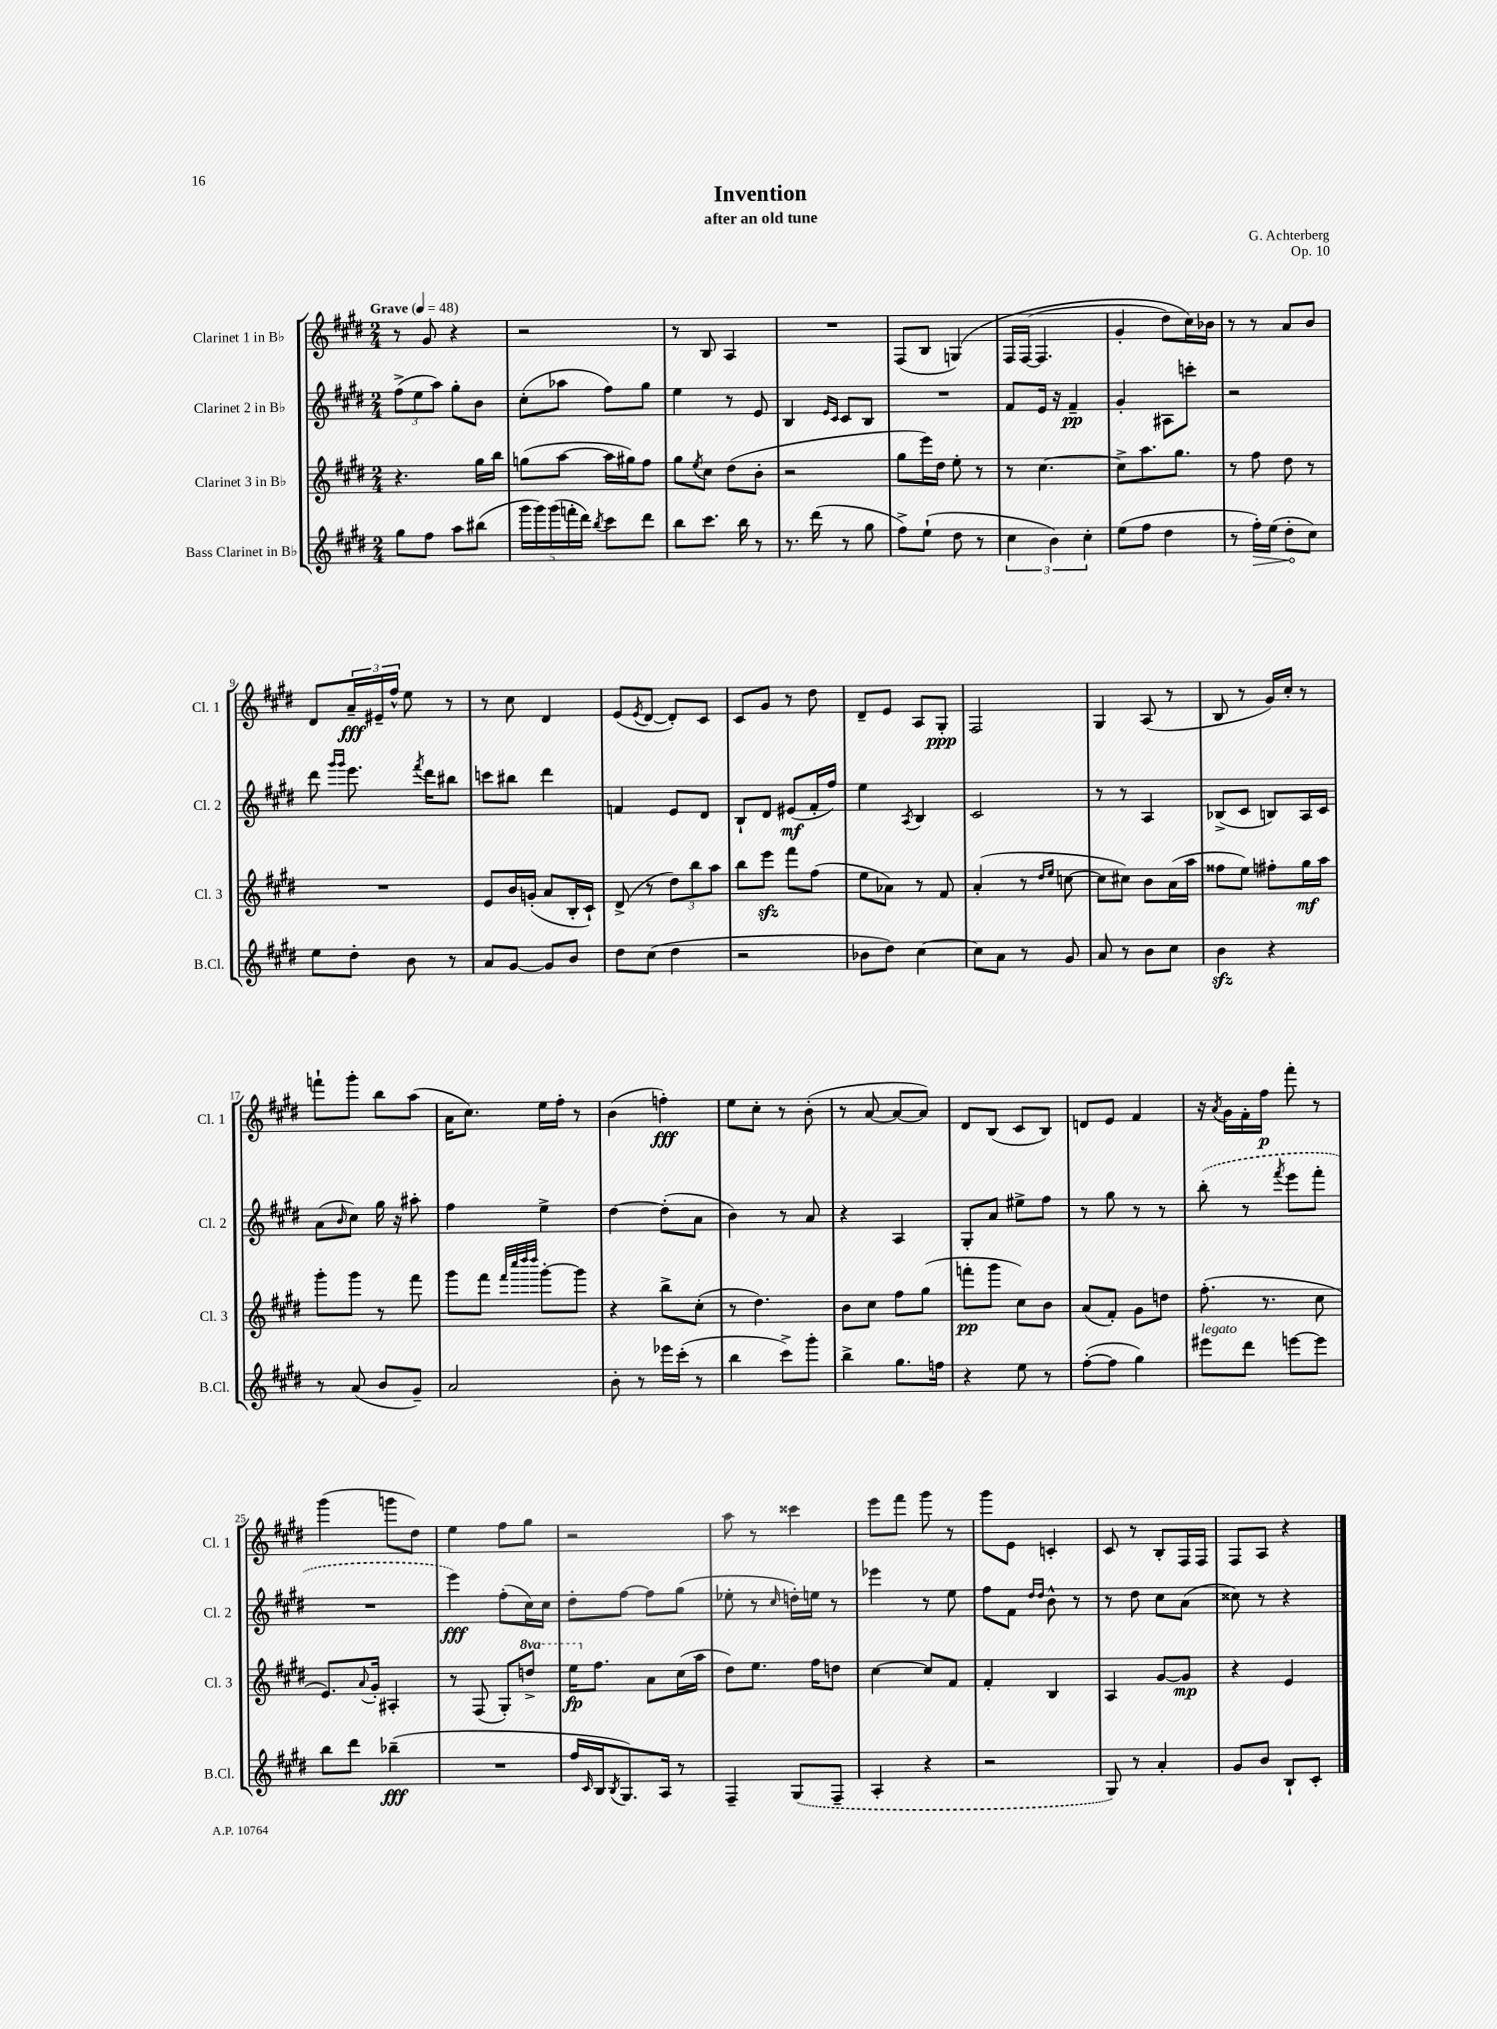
\header { title = "Invention" composer = "G. Achterberg" subtitle = "after an old tune" opus = "Op. 10" }
<<
\new StaffGroup <<
\new Staff = "s0" \with { instrumentName = "Clarinet 1 in Bb" shortInstrumentName = "Cl. 1" } {
    \clef treble \key e \major \numericTimeSignature \time 2/4 \tempo "Grave" 4 = 48
    r8 gis'8 r4 |
    r2 |
    r8 b8 a4 |
    R2 |
    fis8( b8 g4)\( |
    fis16 fis16~( fis4. |
    gis'4-. dis''8) cis''16\) bes'16 |
    r8 r8 a'8 b'8 |
    dis'8 \tuplet 3/2 { a'16--\fff eis'16-- fis''16-^ } e''8 r8 |
    r8 cis''8 dis'4 |
    e'8( \acciaccatura { e'8 } dis'8~ dis'8-.) cis'8 |
    cis'8 gis'8 r8 dis''8 |
    dis'8-- e'8 a8 gis8-.\ppp |
    fis2 |
    gis4 a8( r8 |
    b8 r8 gis'16) cis''16-. r8 |
    f'''8-! gis'''8-. b''8 a''8( |
    a'16 cis''8.) e''16 fis''16-. r8 |
    b'4( f''4-.\fff) |
    e''8 cis''8-. r8 b'8-.( |
    r8 a'8~ a'8~ a'8) |
    dis'8 b8( cis'8 b8) |
    d'8 e'8 fis'4 |
    r16 \acciaccatura { a'8 } gis'16 fis'16-. fis''16\p fis'''8-. r8 |
    gis'''4( g'''8 dis''8) |
    e''4 fis''8 gis''8 |
    r2 |
    a''8 r8 cisis'''4 |
    e'''8 fis'''8 gis'''8 r8 |
    gis'''8 e'8 c'4-. |
    cis'8 r8 b8-. fis16 fis16 |
    fis8 a8 r4 \bar "|." |
}
\new Staff = "s1" \with { instrumentName = "Clarinet 2 in Bb" shortInstrumentName = "Cl. 2" } {
    \clef treble \key e \major \numericTimeSignature \time 2/4
    \tuplet 3/2 { fis''8->( e''8 a''8) } gis''8-. b'8 |
    cis''8-.( aes''8 fis''8) gis''8 |
    e''4 r8 e'8 |
    b4 \grace { e'16 cis'16 } cis'8 b8 |
    R2 |
    fis'8 e'16 r16 fis'4--\pp |
    gis'4-. ais8 c'''8-. |
    r2 |
    dis'''8 \grace { gis'''16 gis'''16 } e'''8. \acciaccatura { fis'''8 } dis'''16 bis''8 |
    c'''8 bis''8 dis'''4 |
    f'4 e'8 dis'8 |
    b8-! dis'8 eis'8\mf( fis'16-. fis''16) |
    e''4 \acciaccatura { a8 } b4 |
    cis'2 |
    r8 r8 a4 |
    bes8->( cis'8 b8) a16 cis'16 |
    a'8( \grace { b'16 } cis''8) gis''16 r16 ais''8-. |
    fis''4 e''4-> |
    dis''4~ dis''8-.( a'8 |
    b'4) r8 a'8 |
    r4 a4 |
    gis8-. a'8 eis''8-> fis''8 |
    r8 gis''8 r8 r8 |
    \once \slurDashed b''8-.( r8 \acciaccatura { fis'''8 } e'''8 fis'''8-. |
    R2 |
    e'''4\fff) fis''8-.( cis''16) cis''16 |
    dis''8-. fis''8~ fis''8 gis''8( |
    ees''8-. r8 \grace { cis''16 } d''16-.) e''16 r8 |
    ees'''4 r8 e''8 |
    fis''8 fis'8 \grace { dis''16 dis''16 } b'8-^ r8 |
    r8 dis''8 cis''8 a'8( |
    cisis''8) r8 r4 \bar "|." |
}
\new Staff = "s2" \with { instrumentName = "Clarinet 3 in Bb" shortInstrumentName = "Cl. 3" } {
    \clef treble \key e \major \numericTimeSignature \time 2/4 \set Staff.ottavationMarkups = #ottavation-simple-ordinals
    r4. gis''16 b''16 |
    g''8( a''8~ a''16 gis''16) fis''8 |
    gis''8 \acciaccatura { e''8 } cis''8 dis''8( b'8-. |
    r2 |
    gis''8 e'''16) dis''16 e''8-. r8 |
    r8 cis''4.~ |
    cis''8-> a''8. gis''8. |
    r8 fis''8 dis''8 r8 |
    R2 |
    e'8 b'16 g'16-.( a'8 b16-. cis'16-!) |
    dis'8->( r8 \tuplet 3/2 { dis''8) b''8 a''8 } |
    b''8 e'''8\sfz fis'''8 fis''8( |
    e''8 aes'8) r8 fis'8 |
    a'4-.( r8 \grace { dis''16 e''16 } c''8~ |
    c''8 cis''8) b'8 a'16( a''16 |
    fisis''8 e''8) fis''8-. gis''16\mf a''16 |
    gis'''8-. gis'''8 r8 fis'''8 |
    gis'''8 fis'''8 \grace { fis'''32 cis''''32 dis''''32 dis''''32 } gis'''8~-. gis'''8 |
    r4 b''8-> cis''8-.( |
    r8 dis''4.) |
    b'8 cis''8 fis''8 gis''8( |
    f'''8-.\pp gis'''8 cis''8) b'8 |
    a'8( fis'8-.) gis'8 d''8 |
    fis''8.-.( r8. cis''8 |
    e'8.) \appoggiatura { a'8 } gis'16-. ais4-. |
    r8 fis8( gis8-.) \ottava #1 d'''8-> |
    e'''16\fp \ottava #0 fis''8. a'8 cis''16( a''16 |
    dis''8) e''8. fis''16 d''8 |
    cis''4~ cis''8 fis'8 |
    fis'4-. b4 |
    a4 gis'8~ gis'8\mp |
    r4 e'4 \bar "|." |
}
\new Staff = "s3" \with { instrumentName = "Bass Clarinet in Bb" shortInstrumentName = "B.Cl." } {
    \clef treble \key e \major \numericTimeSignature \time 2/4
    gis''8 fis''8 a''8 bis''8( |
    \tuplet 5/4 { gis'''16 gis'''16) gis'''16( f'''16-. dis'''16) } \acciaccatura { b''8 } cis'''8 dis'''8 |
    b''8 cis'''8. b''16 r8 |
    r8. dis'''16( r8 gis''8 |
    fis''8->) e''8-!( dis''8 r8 |
    \tuplet 3/2 { cis''4 b'4) cis''4-. } |
    e''8( fis''8 dis''4 |
    r8 \once \override Hairpin.circled-tip = ##t fis''16-.\>) e''16( dis''8-.\! cis''8) |
    e''8 dis''8-. b'8 r8 |
    a'8 gis'8~ gis'8 b'8 |
    dis''8 cis''8( dis''4 |
    r2 |
    bes'8 dis''8) cis''4~ |
    cis''8 a'8 r8 gis'8 |
    a'8 r8 b'8 cis''8 |
    b'4\sfz r4 |
    r8 a'8( b'8 gis'8--) |
    a'2 |
    b'8-. r8 ees'''16 cis'''16-.( r8 |
    b''4 cis'''8->) gis'''8-. |
    b''4-> gis''8. f''16 |
    r4 e''8 r8 |
    fis''8~-.( fis''8 gis''4) |
    eis'''8^\markup { \italic "legato" } dis'''8 e'''8~ e'''8 |
    b''8 dis'''8 bes''4--\fff( |
    R2 |
    fis''16 \grace { cis'16 } b16 \acciaccatura { b8 } gis8.) a16 r8 |
    fis4-- \once \slurDashed gis8( fis8-- |
    a4-. r4 |
    r2 |
    gis8) r8 a'4-. |
    gis'8 b'8 b8-! cis'8-. \bar "|." |
}
>>
>>
